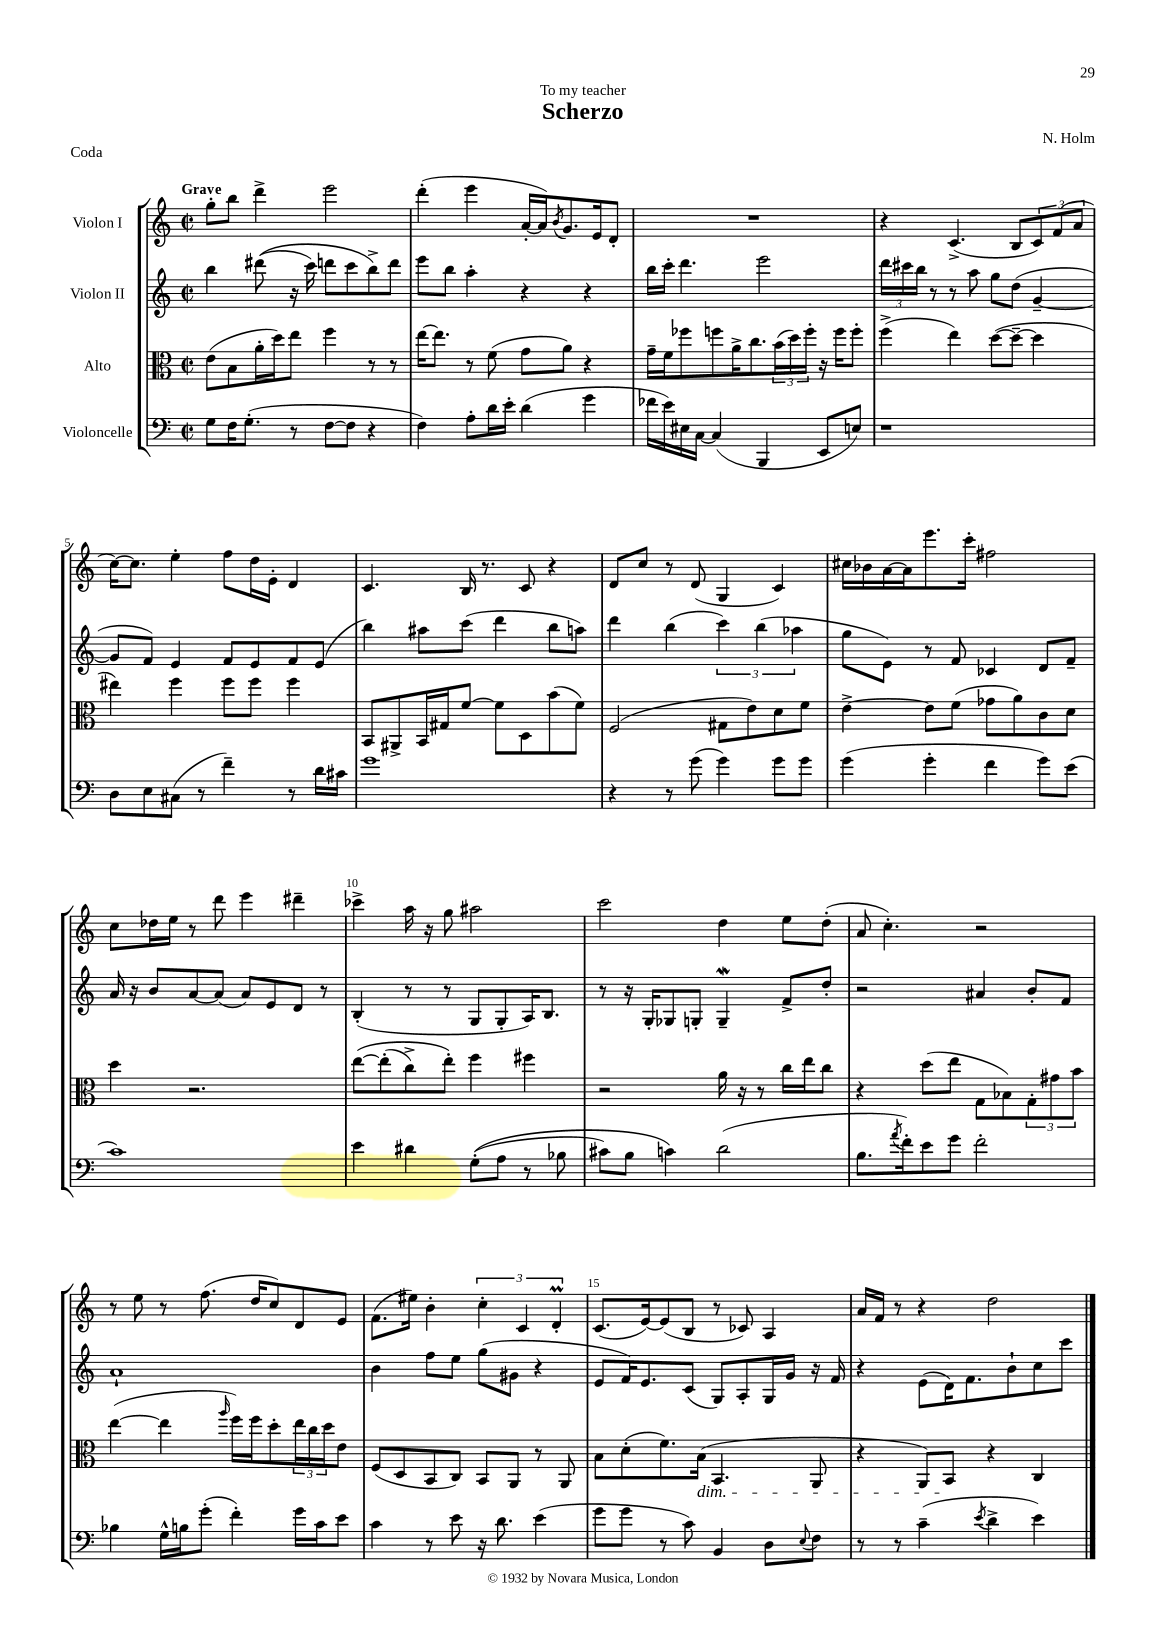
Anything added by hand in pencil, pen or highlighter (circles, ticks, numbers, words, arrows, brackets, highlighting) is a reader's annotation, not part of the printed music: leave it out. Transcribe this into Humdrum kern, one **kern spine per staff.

**kern	**kern	**kern	**kern
*staff4	*staff3	*staff2	*staff1
*clefF4	*clefC3	*clefG2	*clefG2
*k[]	*k[]	*k[]	*k[]
*M2/2	*M2/2	*M2/2	*M2/2
*met(c|)	*met(c|)	*met(c|)	*met(c|)
8G	(8e	4bb	8gg'
16F	8B	.	8bb
(8.G'	.	.	.
.	16a'	&((8ddd#	4ddd^
.	16dd)	.	.
8r	8ee	16r	.
.	.	16ccc)	.
[8F	4ff	8ddd	2eee
8F]	.	8ccc	.
4r	8r	8bb^&)	.
.	8r	8ddd	.
=	=	=	=
4F)	[16ee	8eee	(4ddd'
.	8.ee]	.	.
.	.	8bb	.
8A'	8r	4aa'	4eee
16d	(8f	.	.
16e'	.	.	.
(4d	8g	4r	[16a'
.	.	.	16a])
.	.	.	8qb
.	8a)	.	8.g
4g	4r	4r	.
.	.	.	16e
.	.	.	8d'
=	=	=	=
16f-	16g~	16bb	1r
16e)	16f	16ccc'	.
16E#	8ff-	4.ddd	.
[16C	.	.	.
(4C]	8ff	.	.
.	16a^	.	.
.	8.cc	.	.
4BBB	.	2eee	.
.	(24b	.	.
.	24dd)	.	.
.	24ff'	.	.
8EE	16r	.	.
.	16ff	.	.
8E)	8ff'	.	.
=	=	=	=
1r	(4ff^	24ddd	4r
.	.	24ccc#	.
.	.	24bb	.
.	.	8r	.
.	4ee)	8r	(4.c^
.	.	8aa	.
.	([8dd	8gg	.
.	8dd~_	(8dd	8B
.	4dd]	[4g~	12c)
.	.	.	(12f
.	.	.	12a
=	=	=	=
8D	4ee#)	8g]	[16cc)
.	.	.	8.cc]
8E	.	8f)	.
(8C#	4ff	4e	4ee'
8r	.	.	.
4f~)	8ff	8f	8ff
.	8ff	8e	16dd
.	.	.	16e'
8r	4ff	8f	4d
16d	.	(8e	.
16c#	.	.	.
=	=	=	=
1g	8BB	4bb)	4.c
.	8AA#^	.	.
.	16BB	8aa#	.
.	16G#	.	.
.	[8f	(8ccc	16B
.	.	.	8.r
.	8f]	4ddd	.
.	8D	.	8c
.	(8b	8bb	4r
.	8f)	8aa)	.
=	=	=	=
4r	(2F	4ddd	8d
.	.	.	8cc
8r	.	(4bb	8r
(8g	.	.	(8d
4g)	8G#	6ccc)	4G
.	8e)	.	.
.	.	(6bb	.
8g	8d	.	4c)
.	.	6aa-	.
8g	8f	.	.
=	=	=	=
(4g	[4e^	8gg	16cc#
.	.	.	16b-
.	.	8e)	[16a
.	.	.	16a]
4g'	8e]	8r	8.eee
.	(8f	8f	.
.	.	.	16ccc'
4f	8g-	4c-	2ff#
.	8a)	.	.
8g)	8c	8d	.
(8e	8d	8f~	.
=	=	=	=
1c)	4dd	16a	8cc
.	.	16r	.
.	.	8b	16dd-
.	.	.	16ee
.	2.r	[8a	8r
.	.	(8a]	8ddd
.	.	8a)	4eee
.	.	8e	.
.	.	8d	4ddd#~
.	.	8r	.
=	=	=	=
4e	&([8ee	(4B'	4ccc-^
.	(8ee']	.	.
4d#	8cc^)	8r	16aa
.	.	.	16r
.	8ee'&)	8r	8gg
&((8G'	4ff	8G	2aa#
8A	.	8G'	.
8r	4ff#	16A)	.
.	.	8.B	.
8B-	.	.	.
=	=	=	=
8c#)	2r	8r	2ccc
8B	.	16r	.
.	.	16G'	.
4c&)	.	8G-	.
.	.	8G'	.
(2d	16a	4G~	4dd
.	16r	.	.
.	8r	.	.
.	16cc	8f^	8ee
.	16ee	.	.
.	8cc	8dd'	(8dd'
=	=	=	=
8.B	4r	2r	8a
.	.	.	4.cc')
8qa	.	.	.
16f')	.	.	.
8e	(8dd	.	.
8g	8ee	.	.
2f'	8G	4a#	2r
.	8B-)	.	.
.	12G'	8b'	.
.	12g#	.	.
.	.	8f	.
.	12b	.	.
=	=	=	=
4B-	([4ee	1a`	8r
.	.	.	8ee
16G^^	4ee]	.	8r
16B	.	.	.
(8g'	.	.	(8.ff
.	16qqaa	.	.
4f')	16ff)	.	.
.	16ff	.	16dd
.	8dd'	.	8cc)
16g	24ee	.	8d
.	24cc	.	.
16c	.	.	.
.	24dd	.	.
8e	8e	.	8e
=	=	=	=
4c	(8F	4b	(8.f
.	8D	.	.
.	.	.	16ee#)
8r	8BB	8ff	4b'
8e	8C)	8ee	.
16r	8BB	(8gg	6cc'
8.d	.	.	.
.	8AA	8g#	.
.	.	.	6c
(4e	8r	4r	.
.	.	.	6d'
.	8AA	.	.
=	=	=	=
8g	8B	8e	(8.c
8g	(8d'	16f)	.
.	.	8.e	[16e)
8r	8.f)	.	(8e]
8c)	.	(8c	8B
.	(16B	.	.
4BB	4.BB	8G)	8r
.	.	8A'	8c-)
8D	.	16G	4A
.	.	16g	.
8qqE	.	.	.
8F	8AA	16r	.
.	.	16f	.
=	=	=	=
8r	4r	4r	16a
.	.	.	16f
8r	.	.	8r
(4c~	8AA)	(8e	4r
.	8BB	16d)	.
.	.	8.f	.
8qe	.	.	.
4d^	4r	.	2dd
.	.	8b`	.
4e)	4C	8cc	.
.	.	8ccc	.
==	==	==	==
*-	*-	*-	*-
